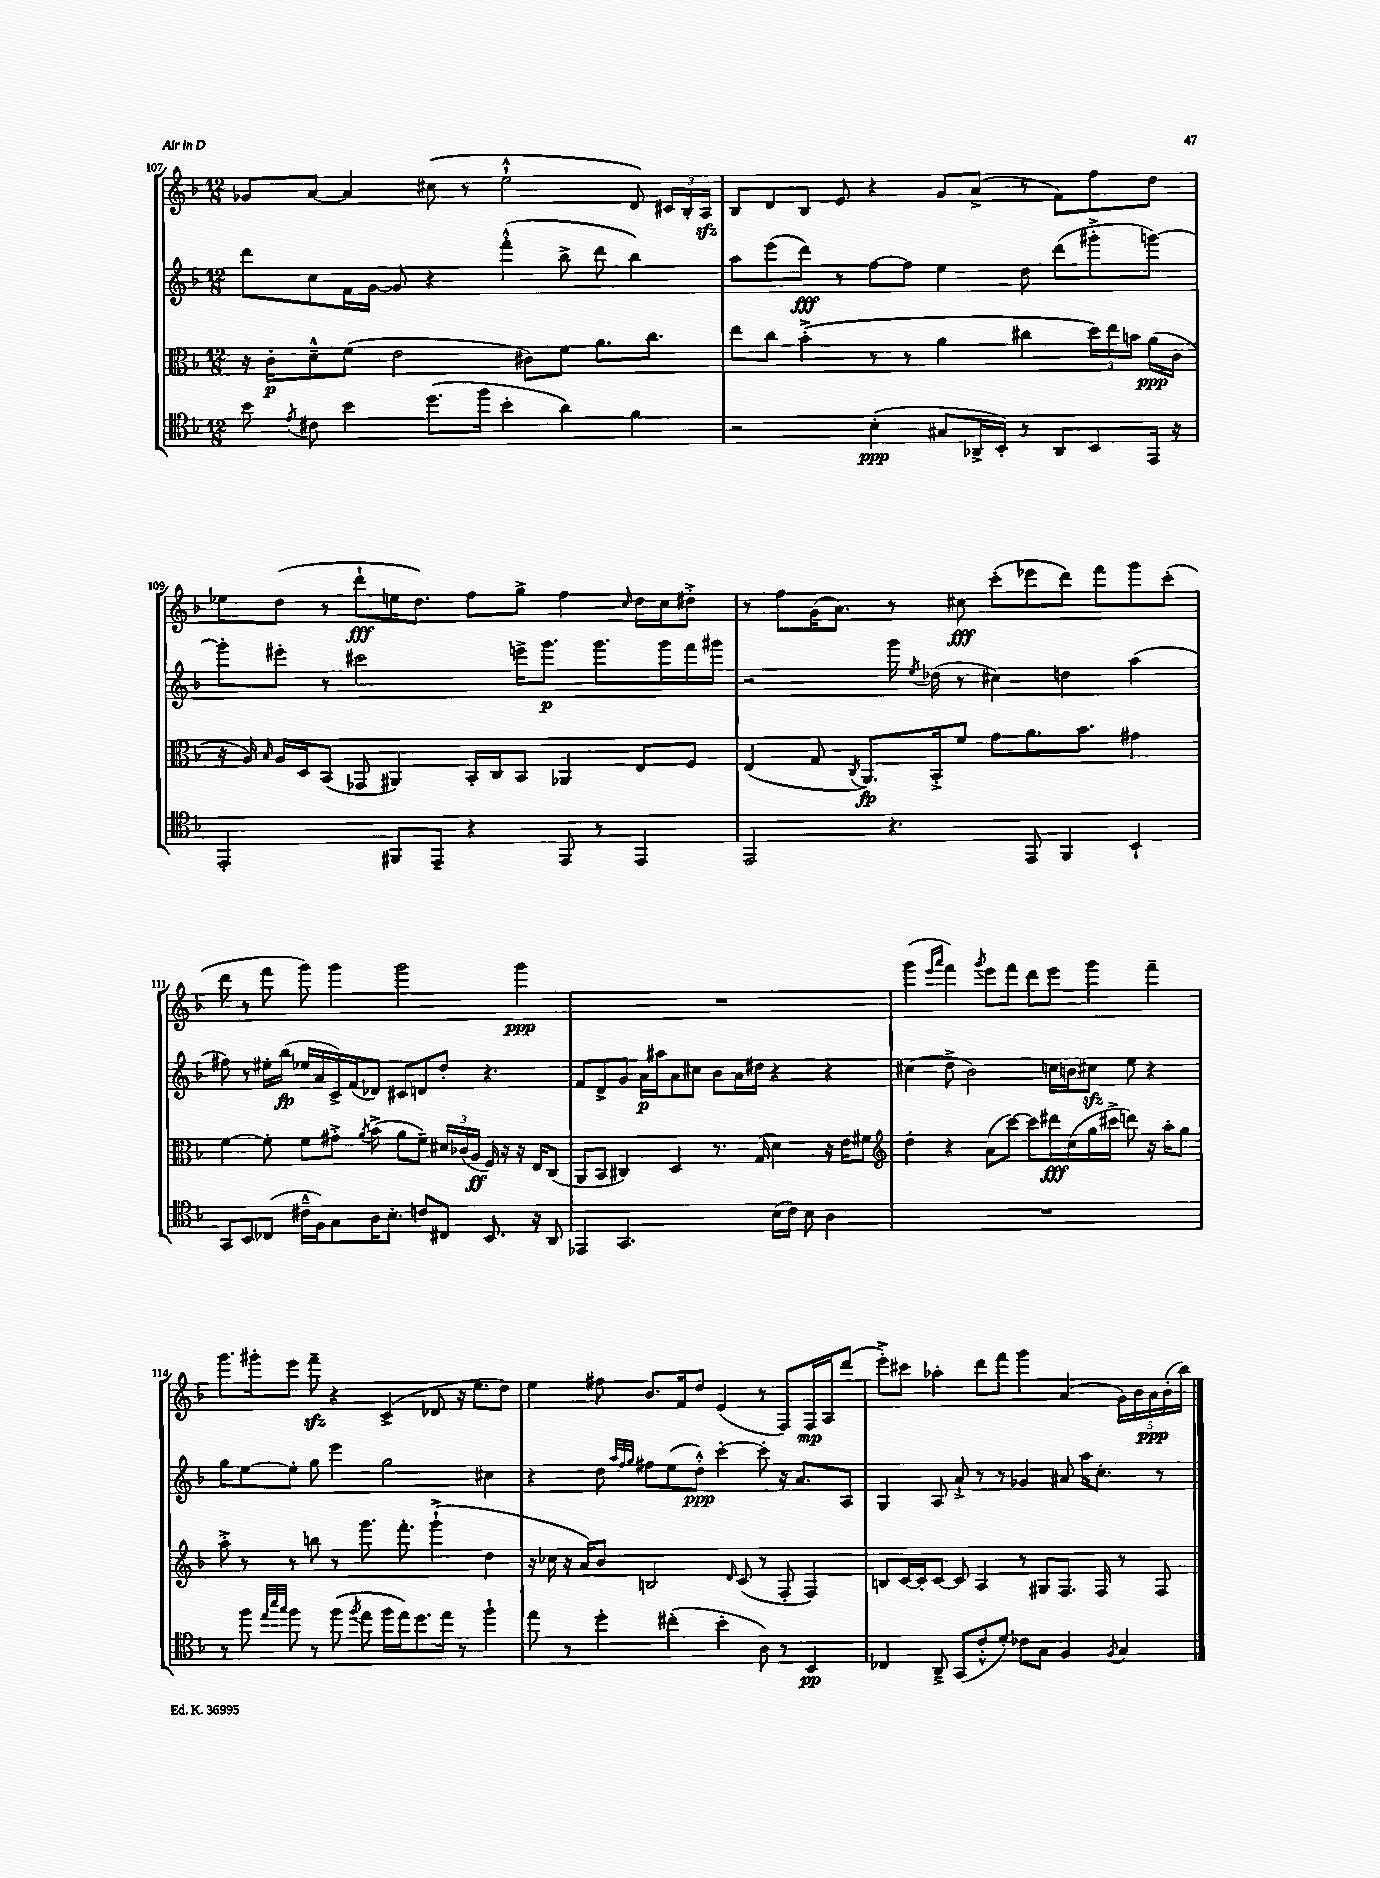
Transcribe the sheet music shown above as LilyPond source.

<<
\new StaffGroup <<
\new Staff = "s0" {
    \clef treble \key f \major \numericTimeSignature \time 12/8
    \autoBeamOff ges'8[ a'8]~ a'4 cis''8( r8 e''2-!-^ d'8) \tuplet 3/2 { cis'16[ bes16-. a16]\sfz } |
    bes8[ d'8 bes8] e'8 r4 g'8[ a'8]->( r8 f'8[) f''8 d''8] |
    ees''8[ d''8]( r8 d'''8[-!\fff e''16 d''8.]) f''8[ g''8]-> f''4 \grace { c''16 } d''16[ c''16 dis''8]-.-> |
    r8 f''8[ g'16( a'8.]) r8 cis''8\fff c'''8[-.( ees'''8 d'''8]) f'''8[ g'''8 c'''8]-.( |
    d'''8 r8 f'''8 g'''8) g'''4 g'''2 g'''4\ppp |
    R1. |
    g'''4( \grace { e'''16[ a'''16] } f'''4) \acciaccatura { g'''8 } e'''8[ f'''8] d'''8[ e'''8] g'''4 f'''4-- |
    g'''8.[ gis'''16-. e'''8] f'''8--\sfz r4 c'4->( des'8 r16 e''8.[ d''8]) |
    e''4 fis''8 bes'8.[ f'16 d''8] e'4( r8 f8[) f16\mp a16 d'''8]( |
    e'''8[-.->) cis'''8] aes''4-. d'''8[ f'''8] g'''4 a'4( \tuplet 5/4 { g'16[) bes'16 a'16\ppp bes'16-.( bes''16]) } \bar "|." |
}
\new Staff = "s1" {
    \clef treble \key f \major \numericTimeSignature \time 12/8
    \autoBeamOff d'''8[ c''8 f'16 g'16]~ g'8 r4 f'''4-.-^( bes''8-> d'''8 bes''4) |
    a''8[ e'''8( d'''8]\fff) r8 f''8[~ f''8] e''4 d''8 d'''8[( gis'''8-.-> g'''8]~) |
    g'''8[-. eis'''8]-. r8 cis'''2 e'''16[-> g'''8.]\p g'''8.[ g'''16 f'''16 gis'''16] |
    r2 g'''16 \acciaccatura { e''8 } des''16( r8 cis''4) d''4 a''4( |
    fis''8) r8 eis''16[-. bes''16]\fp( ees''16[ a'16 c'16->) f'16( des'8]) cis'8[ d'8 d''8]-. r4. |
    f'8[ d'8-> g'8] a'16[\p ais''16 a'8 cis''8] bes'8[ a'16 dis''16] r4 r4 |
    cis''4( d''8-> bes'2) c''16[ b'16 cis''8]\sfz e''8 r4 |
    g''8[ e''8~ e''8]-. g''8 e'''4 g''2 cis''4 |
    r4 d''8 \grace { a''32[ f''32 g''32] } fis''8[ e''8( d''8]-.-^\ppp) c'''4~-. c'''8-. r16 a'8.[ a8] |
    g4 a8 a'8-!-> r8 r8 ges'4 ais'8 a''16[ c''8.]-. r8 \bar "|." |
}
\new Staff = "s2" {
    \clef alto \key f \major \numericTimeSignature \time 12/8
    \autoBeamOff r16 c'16[-.\p d'8---^ f'8]( e'2 cis'8[) f'8] a'8.[ c''8.] |
    e''8[ c''8] bes'4-.->( r8 r8 a'4 cis''4 \tuplet 3/2 { d''16[) e''16 b'16] } a'16[\ppp( c'16] |
    r16 a16) \grace { bes16 } a16[ d16 bes,8]( ges,8 ais,4) bes,16[-. c16 bes,8] aes,4 e8[ f8] |
    e4( g8 \acciaccatura { c8 } a,8.[\fp) bes,16-.-> f'8] g'8[ a'8. bes'8.] gis'4 |
    f'4~ f'8-. f'8[ gis'8]-.-> \acciaccatura { a'8 } bes'8->( a'8[ f'8]--) \tuplet 3/2 { dis'16[ ces'16( a16]\ff } f16) r16 r16 e16[ c8]( |
    a,8[ bes,8] cis4) d4 r8. g16( d'4) r16 e'16[ fis'8] |
    \clef treble d''4-. r4 a'8[( c'''8]~) c'''8[ dis'''16\fff c''16( g''16 cis'''16]-> d'''8) r16 a''16[-. g''8] |
    a''8-.-> r8 r8 b''8 r8 g'''8. f'''8.-. g'''4-!->( d''4 |
    r16 ces''16 r16 a'16[) bes'8] b2 \grace { d'16 } c'8( r8 f8-. f4) |
    b8[ c'16~ c'16-. c'8]~ c'8 a4 r8 gis8[ f8.] f16 r8 f8 \bar "|." |
}
\new Staff = "s3" {
    \clef tenor \key f \major \numericTimeSignature \time 12/8
    \autoBeamOff bes'8 \acciaccatura { e'8 } cis'8 bes'4 d''8.[( f''16] bes'4-. a'4) f'4 |
    r2 bes4-.\ppp( gis8[ aes,16-> bes,16]-.) r8 aes,8[ bes,8 e,16] r16 |
    e,2-. fis,8[ e,8]-- r4 e,8 r8 e,4 |
    e,2 r4. e,8 f,4 bes,4-! |
    g,8[ bes,8 ces8]( cis'16[---^ f16) g8 a16 bes8.]-. c'8[ cis8] bes,8. r16 a,8 |
    ees,4 g,2. bes16[( c'16]) bes8 a4 |
    R1. |
    r8 f''8 \grace { e''32[ bes''32 g''32] } f''8 r8 f''8( \acciaccatura { f''8 } e''8 f''16[ e''16) d''8. e''16] r8 f''4-! |
    e''8 r8 d''4-. cis''4-.( bes'4-. a8) r8 bes,4\pp |
    ces4 a,8---> g,8[( c'8-.-^ d'8]-.) ces'8[ g8] f4 \acciaccatura { f8 } g4 \bar "|." |
}
>>
>>
\layout { \context { \Score currentBarNumber = #107 } }
